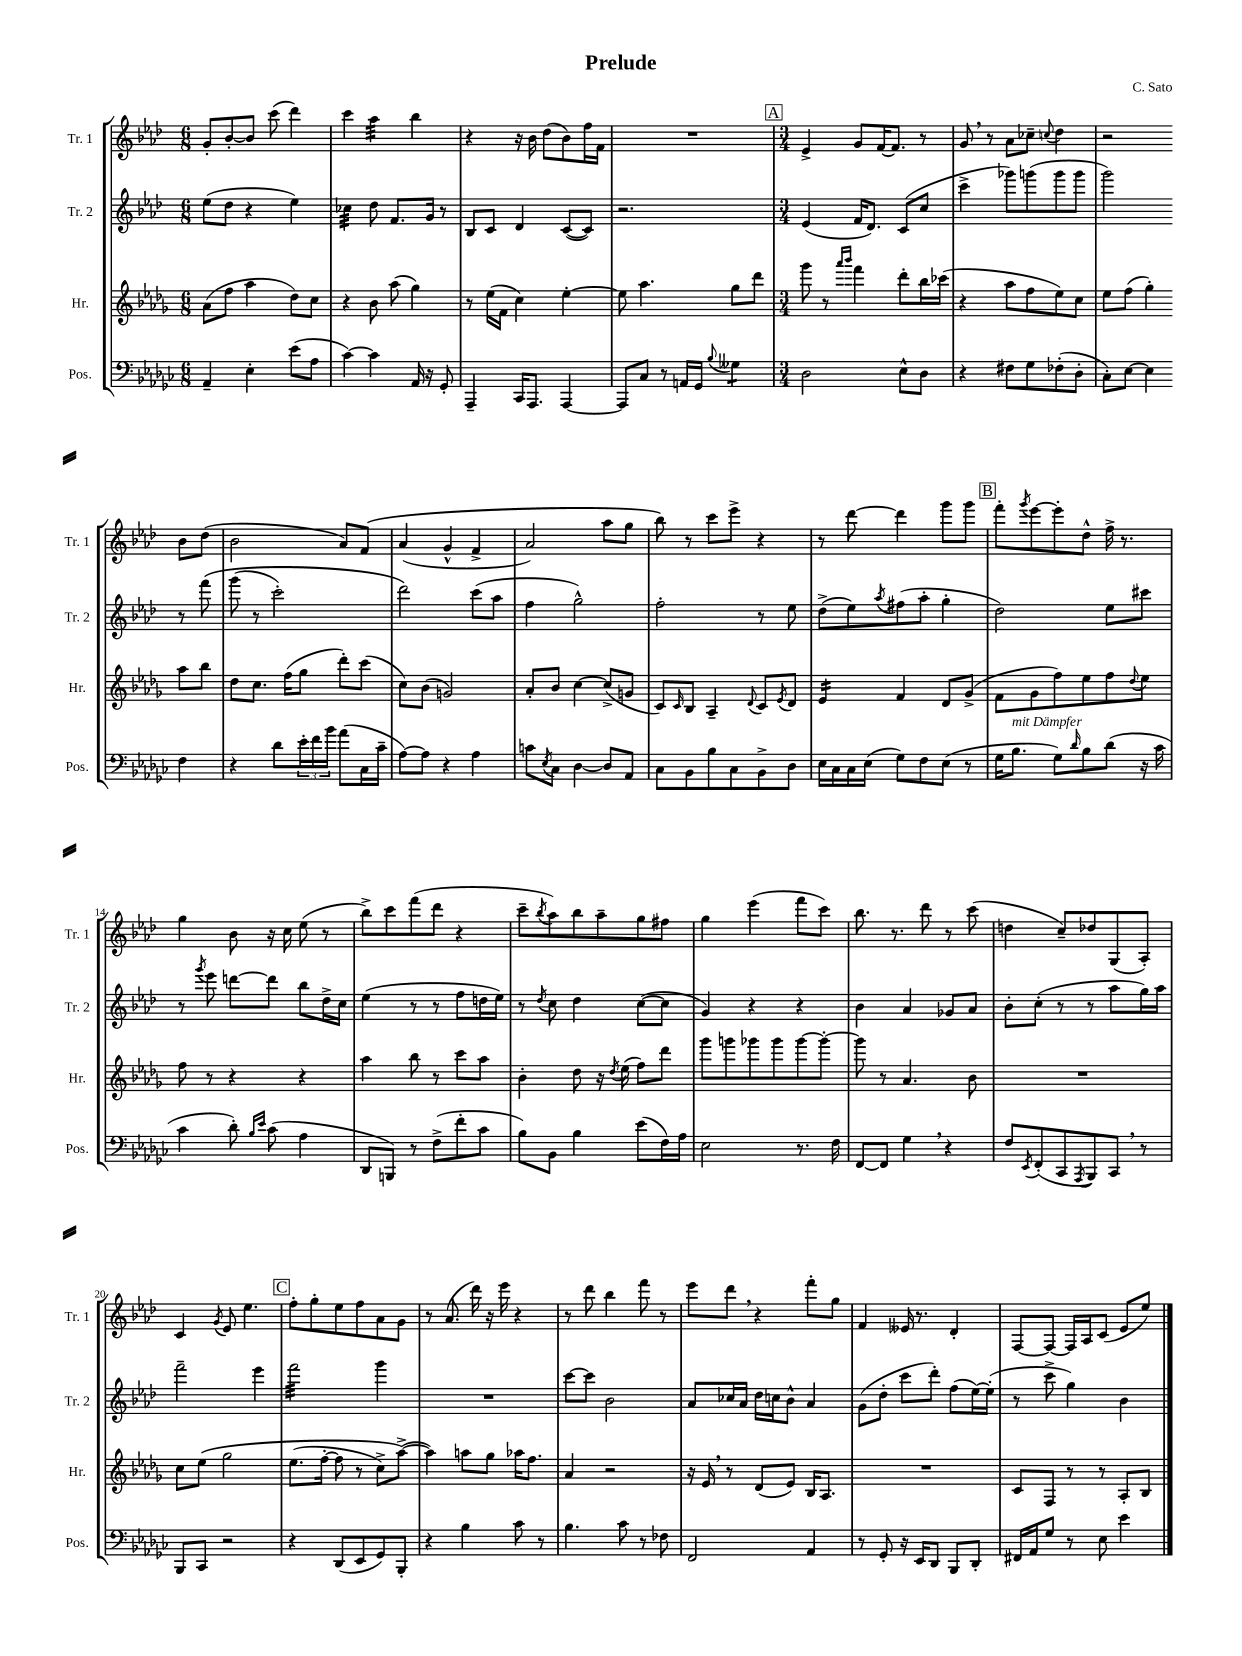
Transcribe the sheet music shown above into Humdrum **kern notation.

**kern	**kern	**kern	**kern
*staff4	*staff3	*staff2	*staff1
*clefF4	*clefG2	*clefG2	*clefG2
*k[b-e-a-d-g-c-]	*k[b-e-a-d-g-]	*k[b-e-a-d-]	*k[b-e-a-d-]
*M6/8	*M6/8	*M6/8	*M6/8
4AA-~/	(8a-\L	(8ee-\L	8g'/L
.	8ff\J	8dd-\J	[8b-'/
4E-'\	4aa-\	4r	8b-/]J
.	.	.	(8ccc\
(8e-\L	8dd-\L)	4ee-\)	4ddd-\)
8A-\J	8cc\J	.	.
=	=	=	=
[4c-\)	4r	4cc-\	4ccc\
4c-\]	8b-\	8dd-\	4aa-\
.	(8aa-\	8.f/L	.
16AA-/	4gg-\)	.	4bb-\
16r	.	16g/Jk	.
8GG-'/	.	8r	.
=	=	=	=
4AAA-~/	8r	8B-/L	4r
.	(16ee-\LL	8c/J	.
.	16f\JJ	.	.
16CC-/LK	4cc\)	4d-/	16r
8.AAA-/J	.	.	16b-\
.	.	.	(8dd-\L
[4AAA-/	[4ee-'\	([8c/L	8b-\)
.	.	8c/]J)	16ff\L
.	.	.	16f\JJ
=	=	=	=
8AAA-/]L	8ee-\]	2.r	2.r
8C-/J	4.aa-\	.	.
8r	.	.	.
16AA/LL	.	.	.
16GG-/JJ	.	.	.
8qqB-/	.	.	.
4G--\	8gg-\L	.	.
.	8ddd-\J	.	.
=	=	=	=
*M3/4	*M3/4	*M3/4	*M3/4
2D-\	8ggg-\	(4e-/	4e-^/
.	8r	.	.
.	16qqaaa-/LL	.	.
.	16qqbbb-/JJ	.	.
.	4fff\	16f/LK	8g/L
.	.	8.d-/J)	.
.	.	.	[16f/K
.	.	.	8.f/]J
8E-^^\L	8ddd-'\L	(8c/L	.
8D-\J	16bb-\L	8cc/J	8r
.	(16ccc-\JJ	.	.
=	=	=	=
4r	4r	4ccc^\	8g/
.	.	.	8r
8F#\L	8aa-\L	8ggg-\L)	8a-\L
8G-\	8ff\	(8ggg\	8cc-~\J
.	.	.	8qqcc/
(8F-'\	8ee-\)	8ggg\	4dd-\
8D-'\J	8cc\J	8ggg\J	.
=	=	=	=
8C-'\L)	8ee-\L	2ggg\)	2r
[8E-\J	(8ff\J	.	.
4E-\]	4gg-'\)	.	.
4F\	8aa-\L	8r	8b-\L
.	8bb-\J	&(8fff\	(8dd-\J
=	=	=	=
4r	8dd-\L	(8ggg\	2b-\
.	8.cc\J	8r	.
8d-\L	.	2ccc'\)	.
.	(16ff\LK	.	.
24e-'\L	8gg-\J	.	.
24f\	.	.	.
24b-\JJ	.	.	.
(8a-\L	8ddd-'\L)	.	8a-/L)
16C-\L	(8ccc\J	.	&(8f/J
16c-~\JJ	.	.	.
=	=	=	=
[8A-\L)	8cc\L)	2ddd-\&)	(4a-/
8A-\]J	(8b-\J	.	.
4r	2g/)	.	4g^^/
4A-\	.	(8ccc\L	4f^/
.	.	8aa-\J	.
=	=	=	=
8c\L	8a-'/L	4ff\	2a-/)
8qE-/	.	.	.
8C-\J	8b-/J	.	.
[4D-\	[4cc\	2gg^^\)	.
8D-/]L	(8cc^/]L	.	8aa-\L
8AA-/J	8g/J	.	8gg\J
=	=	=	=
8C-\L	8c/L)	2ff'\	8bb-\&)
.	16qqc/	.	.
8BB-\	8B-/J	.	8r
8B-\	4A-~/	.	8ccc\L
8C-\	.	.	8eee-^\J
.	8qqd-/	.	.
8BB-^\	8c/L	8r	4r
.	8qe-/	.	.
8D-\J	8d-/J	8ee-\	.
=	=	=	=
16E-\LL	4e-/	(8dd-^\L	8r
16C-\	.	.	.
16C-\	.	8ee-\)	[8ddd-\
(16E-\JJ	.	.	.
.	.	8qaa-/	.
8G-\L)	4f/	(8ff#\	4ddd-\]
8F\	.	8aa-'\J	.
(8E-\J	8d-/L	4gg'\	8ggg\L
8r	(8g-^/J	.	8ggg\J
=	=	=	=
16G-\LK	8f\L	2dd-\)	8fff'\L
8.B-\J	.	.	.
.	.	.	8qggg/
.	8g-\	.	[8eee-\
8G-\L)	8ff\)	.	8eee-'\]
16qqd-/	.	.	.
8B-\	8ee-\	.	8dd-^^\J
(8d-\J	8ff\	8ee-\L	16ff^\
.	.	.	8.r
.	8qqdd-/	.	.
16r	8ee-\J	8ccc#\J	.
16c-\	.	.	.
=	=	=	=
4c-\	8ff\	8r	4gg\
.	.	8qggg/	.
.	8r	8eee-\	.
8d-'\)	4r	[8ddd\L	8b-\
16qqB-/LL	.	.	.
16qqe-/JJ	.	.	.
(8c-\	.	8ddd\]J	16r
.	.	.	16cc\
4A-\	4r	8bb-\L	(8ee-\
.	.	16dd-^\L	8r
.	.	16cc\JJ	.
=	=	=	=
8DD-/L	4aa-\	(4ee-\	8bb-^\L)
8BBB/J)	.	.	8ccc\
8r	8bb-\	8r	(8fff\
(8F^\L	8r	8r	8ddd-\J
8f'\	8ccc\L	8ff\L	4r
8c-\J	8aa-\J	16dd\L	.
.	.	16ee-\JJ)	.
=	=	=	=
8B-\L)	4b-'\	8r	8ccc~\L
.	.	8qdd-/	8qbb-/
8BB-\J	.	8cc\	8aa-\)
4B-\	8dd-\	4dd-\	8bb-\
.	16r	.	8aa-~\
.	8qdd-/	.	.
.	(16ee-\	.	.
(8e-\L	8ff\L)	([8cc\L	8gg\
16F\L)	8ddd-\J	8cc\]J	8ff#\J
16A-\JJ	.	.	.
=	=	=	=
2E-\	8ggg-\L	4g/)	4gg\
.	8ggg\	.	.
.	8ggg-\	4r	(4eee-\
.	8ggg-\	.	.
8.r	[8ggg-\	4r	8fff\L
.	8ggg-'\_J	.	8ccc\J)
16F\	.	.	.
=	=	=	=
[8FF/L	8ggg-\]	4b-\	8.bb-\
8FF/]J	8r	.	.
.	.	.	8.r
4G-\	4.a-/	4a-/	.
.	.	.	8ddd-\
4r	.	8g-/L	8r
.	8b-\	8a-/J	(8ccc\
=	=	=	=
8F/L	2.r	8b-'\L	4dd\
8qEE-/	.	.	.
(8FF'/	.	(8cc'\J	.
8CC-/	.	8r	8cc~/L)
8qAAA-/	.	.	.
8BBB-/)	.	8r	8dd-/
8CC-/J	.	8aa-\L	(8G/
8r	.	16gg\L)	8A-'/J)
.	.	16aa-\JJ	.
=	=	=	=
8BBB-/L	8cc\L	2fff~\	4c/
8CC-/J	&(8ee-\J	.	.
.	.	.	8qg/
2r	2gg-\	.	8e-/
.	.	.	4.ee-\
.	.	4eee-\	.
=	=	=	=
4r	(8.ee-\L	2fff\	8ff'\L
.	.	.	8gg'\
.	[16ff'\Jk	.	.
(8DD-/L	8ff\]	.	8ee-\
8EE-/	8r	.	8ff\
8GG-/)	8cc^\L)	4ggg\	8a-\
8BBB-'/J	([8aa-^\J&)	.	8g\J
=	=	=	=
4r	4aa-\])	2.r	8r
.	.	.	(8.a-/
4B-\	8aa\L	.	.
.	.	.	16ddd-\)
.	8gg-\J	.	16r
.	.	.	16eee-\
8c-\	16aa-\LK	.	4r
.	8.ff\J	.	.
8r	.	.	.
=	=	=	=
4.B-\	4a-/	[8ccc\L	8r
.	.	8ccc\]J	8ddd-\
.	2r	2b-\	4bb-\
8c-\	.	.	.
8r	.	.	8fff\
8F-\	.	.	8r
=	=	=	=
2FF/	16r	8a-/L	8eee-\L
.	16e-/	.	.
.	8r	16cc-/L	8ddd-\J
.	.	16a-/JJ	.
.	(8d-/L	16dd-\LL	4r
.	.	16cc\J	.
.	8e-/J)	8b-^^\J	.
4AA-/	16B-/LK	4a-/	8fff'\L
.	8.A-/J	.	.
.	.	.	8gg\J
=	=	=	=
8r	2.r	(8g\L	4f/
8GG-'/	.	8dd-'\J	.
16r	.	8ccc\L	16e--/
16EE-/LK	.	.	8.r
8DD-/J	.	8ddd-'\J)	.
8BBB-/L	.	(8ff\L	4d-'/
8DD-'/J	.	[16ee-\L)	.
.	.	(16ee-'\]JJ	.
=	=	=	=
16FF#/LL	8c/L	8r	[8F/L
16AA-/J	.	.	.
8G-/J	8F/J	8ccc^\	8F/_J
8r	8r	4gg\)	16F/]LL
.	.	.	16A-/J
8E-\	8r	.	(8c/J
4e-\	8A-'/L	4b-\	8e-/L
.	8B-/J	.	8ee-/J)
==	==	==	==
*-	*-	*-	*-
